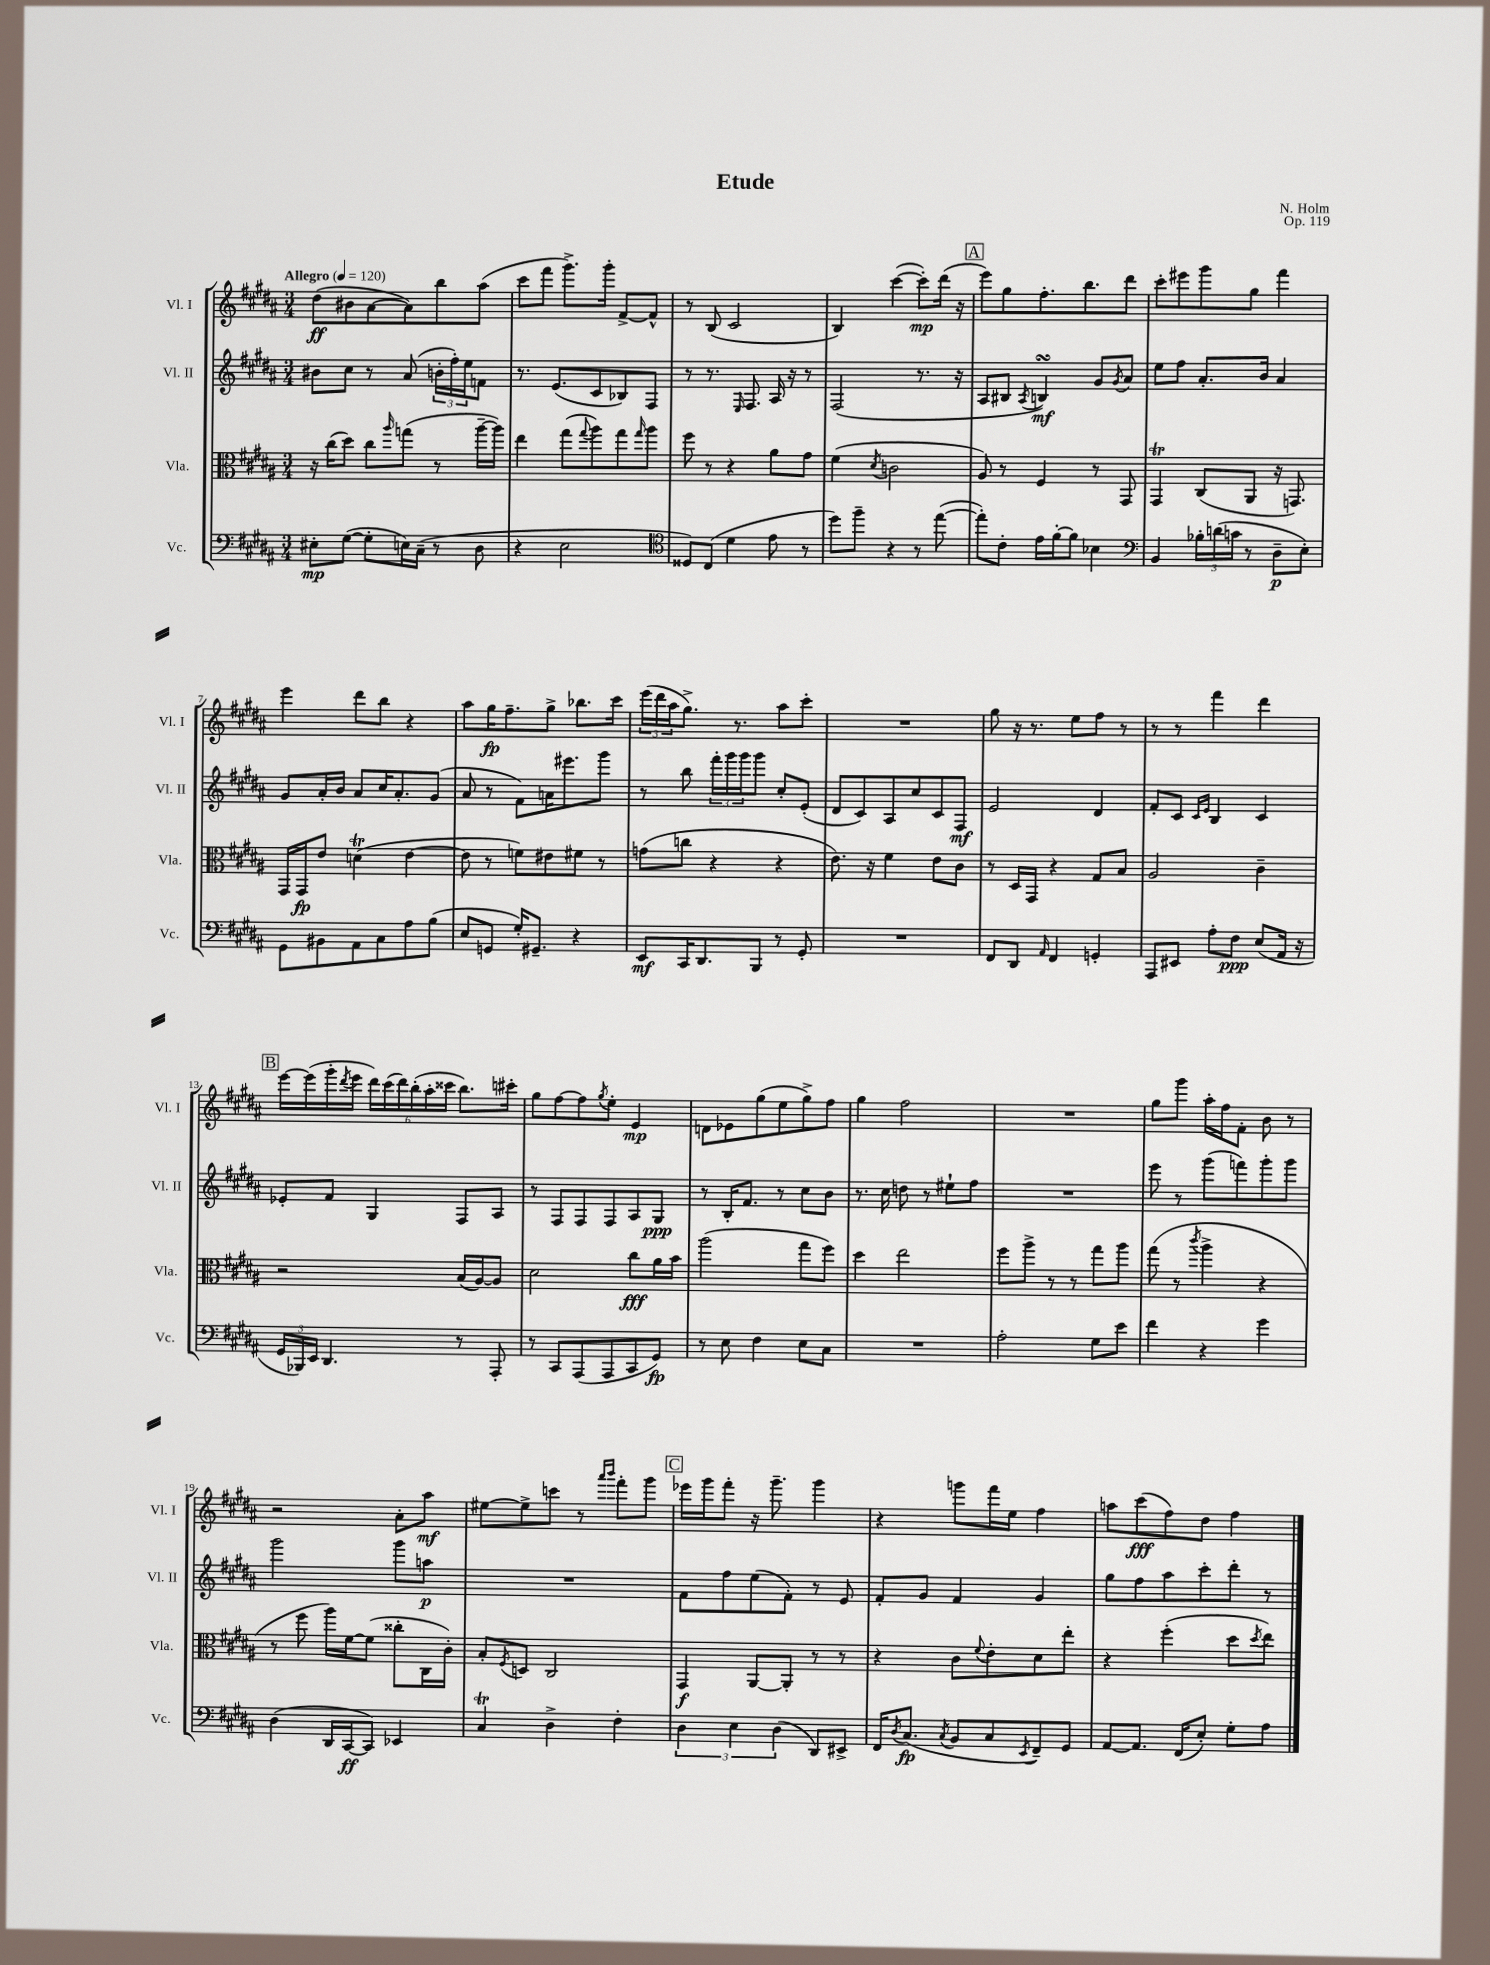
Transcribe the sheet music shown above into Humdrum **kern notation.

**kern	**kern	**kern	**kern
*staff4	*staff3	*staff2	*staff1
*clefF4	*clefC3	*clefG2	*clefG2
*k[f#c#g#d#a#]	*k[f#c#g#d#a#]	*k[f#c#g#d#a#]	*k[f#c#g#d#a#]
*M3/4	*M3/4	*M3/4	*M3/4
*MM120	*MM120	*MM120	*MM120
8E#'	16r	8b#	(8dd#
.	(16cc#	.	.
([8G#	8dd#)	8cc#	8b#
8G#']	8cc#	8r	[8a#
.	16qqaa#	.	.
16E)	(8gg	(8a#	8a#])
(16C#~	.	.	.
8r	8r	24b'	8bb
.	.	24ff#')	.
.	.	24ee	.
8D#	[16aa#~	8f	(8aa#
.	16aa#])	.	.
=	=	=	=
4r	4ee	8.r	8ccc#
.	.	.	8fff#
.	.	(8.e	.
2E	(8gg#	.	8.ggg#^)
.	8qqgg#	.	.
.	8aa#)	8c#	.
.	.	.	16ggg#'
.	8gg#	8B-)	[8f#^
.	16qqgg#	.	.
.	8aa#	8F#	8f#^^]
=	=	=	=
*clefC4	*	*	*
8D##)	8ff#	8r	8r
(8C#	8r	8.r	(8B
4d#	4r	.	2c#
.	.	16qqE	.
.	.	8.F#	.
8e	8a#	16A#	.
.	.	16r	.
8r	8g#	8r	.
=	=	=	=
8dd#)	(4f#	(2F#	4B)
8ff#~	.	.	.
.	8qd#	.	.
4r	2c	.	([4ccc#
8r	.	8.r	8ccc#'])
([8ee	.	.	(16ddd#
.	.	16r	16r
=	=	=	=
8ee'])	8A#)	8A#	8eee)
8c#'	8r	8B#	8gg#
.	.	8qA#	.
16e	4F#	4B)	8.ff#'
[16f#'	.	.	.
8f#]	.	.	.
.	.	.	8.bb
4B-	8r	8g#	.
.	.	8qg#	.
.	8GG#	8a#	8ddd#
=	=	=	=
*clefF4	*	*	*
4BB	4GG#	8ee	8ccc#'
.	.	8ff#	8eee#
24B-'	(8C#	8.a#'	8ggg#
(24d	.	.	.
24c	.	.	.
8r	8AA#	.	8gg#
.	.	16b	.
8D#~	16r	4a#	4fff#
.	8.GG)	.	.
8E')	.	.	.
=	=	=	=
8GG#	16GG#	8g#	4eee
.	16GG#	.	.
8BB#	8e	16a#'	.
.	.	16b	.
8AA#	(4d	8a#	8ddd#
8C#	.	16cc#	8bb
.	.	8.a#'	.
8A#	[4e	.	4r
(8B	.	(8g#	.
=	=	=	=
8E	8e]	8a#	8aa#
8GG	8r	8r	16gg#
.	.	.	8.ff#~
16G#')	8f)	8f#)	.
8.GG#~	.	.	.
.	8e#	16a	8gg#^
.	.	8.eee#	.
4r	8f#	.	8.bb-
.	8r	8ggg#	.
.	.	.	16ccc#
=	=	=	=
8EE	(8g	8r	(24eee
.	.	.	24ddd#
.	.	.	24aa#
16CC#	8cc	8bb	8.gg#^)
8.DD#	.	.	.
.	4r	24fff#'	.
.	.	24ggg#	.
.	.	.	8.r
.	.	24ggg#	.
8BBB	.	8ggg#	.
8r	4r	8cc#'	8aa#
8GG#'	.	(8e'	8ccc#'
=	=	=	=
2.r	8.e)	8d#	2.r
.	.	8c#)	.
.	16r	.	.
.	4f#	8A#	.
.	.	8cc#	.
.	8e	8c#	.
.	8c#	8F#	.
=	=	=	=
8FF#	8r	2e	8gg#
8DD#	16D#	.	16r
.	16GG#	.	8.r
16qqAA#	.	.	.
4FF#	4r	.	.
.	.	.	8ee
4GG'	8G#	4d#	8ff#
.	8B	.	8r
=	=	=	=
8AAA#	2A#	8f#'	8r
8EE#	.	8c#	8r
.	.	16qqc#	.
.	.	16qqe	.
8A#'	.	4B	4fff#
8F#	.	.	.
(8E	4c#~	4c#	4ddd#
16AA#	.	.	.
16r	.	.	.
=	=	=	=
24GG#	2r	8e-'	[16eee
24BBB-)	.	.	.
.	.	.	(16eee]
24EE	.	.	.
4.DD#	.	8f#	16ggg#'
.	.	.	8qddd#
.	.	.	16eee
.	.	4G#	24ddd#)
.	.	.	(24ccc#
.	.	.	24ddd#)
.	.	.	(24bb'
.	.	.	24aa#'
.	.	.	24ccc##
8r	(16B	8F#	8.bb)
.	[16A#)	.	.
8AAA#'	8A#]	8A#	.
.	.	.	16ccc#'
=	=	=	=
8r	2d#	8r	8gg#
8CC#	.	8F#	[8ff#
(8AAA#	.	8F#	8ff#]
.	.	.	8qgg#
8AAA#	.	8F#	8ee'
8CC#	8cc#	8A#	4e
8GG#)	16a#	8G#	.
.	16b	.	.
=	=	=	=
8r	(2aa#	8r	8d
8E	.	16B'	8e-
.	.	8.f#	.
4F#	.	.	(8gg#
.	.	8r	8ee
8E	8gg#	8cc#	8gg#^)
8C#	8ff#)	8b	8ff#
=	=	=	=
2.r	4dd#	8.r	4gg#
.	.	16cc#	.
.	2ee	8dd	2ff#
.	.	8r	.
.	.	8ee#`	.
.	.	8ff#	.
=	=	=	=
2A#'	8ff#	2.r	2.r
.	8aa#^	.	.
.	8r	.	.
.	8r	.	.
8G#	8gg#	.	.
8e	8aa#	.	.
=	=	=	=
4f#	(8gg#	8eee	8gg#
.	8r	8r	8ggg#
.	8qccc#	.	.
4r	4aa#^	(8ggg#	16aa#'
.	.	.	16ff#
.	.	8fff)	8f#'
4g#	4r	8ggg#'	8b
.	.	8ggg#	8r
=	=	=	=
(4D#	8r	2ggg#	2r
.	8ff#	.	.
16DD#	16aa#)	.	.
[16CC#	[16f#	.	.
8CC#])	(8f#]	.	.
4EE-	8cc##'	8ggg#	8a#'
.	16C#	8aa	8aa#
.	16c#')	.	.
=	=	=	=
4C#	8B'	2.r	[8ee#
.	8qF#	.	.
.	8D	.	8ee#^]
4D#^	2C#	.	8ccc
.	.	.	8r
.	.	.	16qqaaa#
.	.	.	16qqbbb
4F#'	.	.	8fff#'
.	.	.	8ggg#
=	=	=	=
6D#	4GG#	8f#	16eee-
.	.	.	16ggg#
.	.	8ff#	8fff#'
6E	.	.	.
.	[8AA#	(8ee	16r
.	.	.	8.ggg#~
(6D#	.	.	.
.	8AA#']	8f#')	.
8DD#)	8r	8r	4ggg#
8EE#^	8r	8e	.
=	=	=	=
16FF#	4r	8f#'	4r
8qD#	.	.	.
(8.C#	.	.	.
.	.	8g#	.
8qC#	.	.	.
8BB	8c#	4f#	8ggg
.	8qqf#	.	.
8C#	8e'	.	16fff#
.	.	.	16ee
8qEE	.	.	.
8FF#~)	8d#	4g#	4ff#
8GG#	8ee'	.	.
=	=	=	=
[8AA#	4r	8gg#	8aa
8.AA#]	.	8ff#	(8ccc#
.	(4ff#'	8aa#	8ff#)
(16FF#	.	.	.
8E')	.	8ccc#'	8dd#
8G#'	8dd#	8ddd#'	4ff#
.	8qdd#	.	.
8A#	8ee)	8r	.
==	==	==	==
*-	*-	*-	*-
